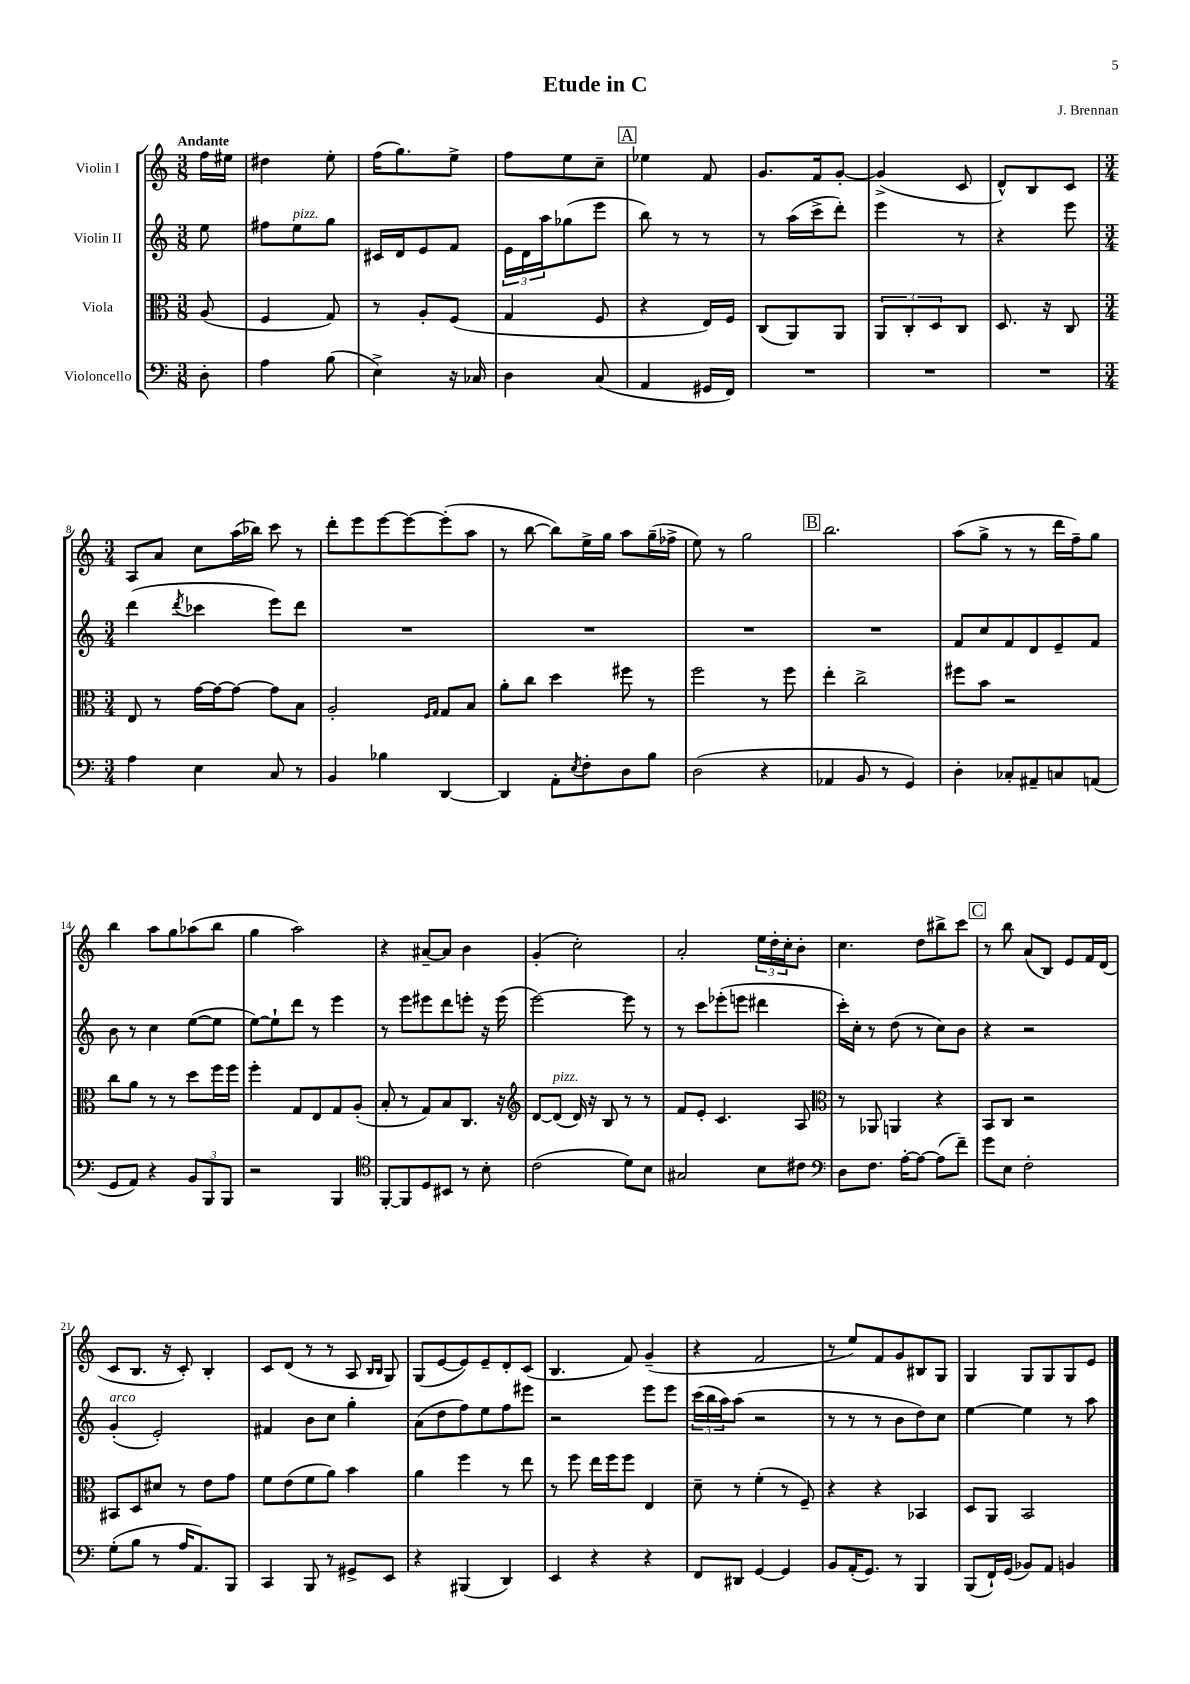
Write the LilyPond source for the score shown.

\header { title = "Etude in C" composer = "J. Brennan" }
<<
\new StaffGroup <<
\new Staff = "s0" \with { instrumentName = "Violin I" } {
    \clef treble \key c \major \numericTimeSignature \time 3/8 \partial 8 \tempo "Andante"
    f''16 eis''16 |
    dis''4 e''8-. |
    f''16( g''8.) e''8-> |
    f''8 e''8 c''8-- |
    \mark \markup { \box "A" } ees''4 f'8 |
    g'8. f'16 g'8~-. |
    g'4->( c'8 |
    d'8-^) b8 c'8 |
    \numericTimeSignature \time 3/4 a8 a'8 c''8 a''16( bes''16) c'''8 r8 |
    d'''8-. e'''8 e'''8~ e'''8~ e'''8-.( a''8 |
    r8 b''8~ b''8) e''16-> g''16 a''8 g''16--( fes''16-> |
    e''8) r8 g''2 |
    \mark \markup { \box "B" } b''2. |
    a''8( g''8-> r8 r8 d'''16 f''16--) g''8 |
    b''4 a''8 g''8 aes''8( b''8 |
    g''4 a''2) |
    r4 ais'8~-- ais'8 b'4 |
    g'4-.( c''2-.) |
    a'2-. \tuplet 3/2 { e''16 d''16-. c''16-. } b'8-. |
    c''4. d''8 bis''8-> c'''8 |
    \mark \markup { \box "C" } r8 b''8 a'8( b8) e'8 f'16 d'16( |
    c'8 b8. r16 c'8-.) b4-. |
    c'8 d'8( r8 r8 a8 \grace { b16 b16 } g8) |
    g8( e'8~ e'8) e'8-- d'8-. c'8( |
    b4. f'8) g'4--( |
    r4 f'2 |
    r8 e''8) f'8 g'8 bis8 g8 |
    g4 g8 g8 g8 e'8 \bar "|." |
}
\new Staff = "s1" \with { instrumentName = "Violin II" } {
    \clef treble \key c \major \numericTimeSignature \time 3/8 \partial 8
    e''8 |
    fis''8 e''8^\markup { \italic "pizz." } g''8 |
    cis'16 d'16 e'8 f'8 |
    \tuplet 3/2 { e'16 d'16 a''16 } ges''8( e'''8 |
    \mark \markup { \box "A" } b''8) r8 r8 |
    r8 a''16( c'''16-> d'''8-.) |
    e'''4 r8 |
    r4 e'''8 |
    \numericTimeSignature \time 3/4 d'''4( \acciaccatura { d'''8 } ces'''4 e'''8) d'''8 |
    R2. |
    R2. |
    R2. |
    \mark \markup { \box "B" } R2. |
    f'8 c''8 f'8 d'8 e'8-- f'8 |
    b'8 r8 c''4 e''8~( e''8 |
    e''8~) e''8-! d'''8 r8 e'''4 |
    r8 e'''8 eis'''8 d'''8 e'''8-. r16 e'''16( |
    e'''2~) e'''8 r8 |
    r8 c'''8 ees'''8-.( e'''8 dis'''4 |
    c'''16-.) c''16-. r8 d''8( r8 c''8) b'8 |
    \mark \markup { \box "C" } r4 r2 |
    g'4-.^\markup { \italic "arco" }( e'2-.) |
    fis'4 b'8 c''8 g''4-. |
    a'8( d''8 f''8) e''8 f''8 eis'''8 |
    r2 e'''8 e'''8 |
    \tuplet 3/2 { c'''16( b''16 a''16) } a''8( r2 |
    r8 r8 r8 b'8 d''8) c''8 |
    e''4~ e''4 r8 a''8 \bar "|." |
}
\new Staff = "s2" \with { instrumentName = "Viola" } {
    \clef alto \key c \major \numericTimeSignature \time 3/8 \partial 8
    a8( |
    f4 g8) |
    r8 a8-. f8( |
    g4 f8 |
    \mark \markup { \box "A" } r4 e16) f16 |
    c8( a,8) a,8 |
    \tuplet 3/2 { a,8 c8-. d8 } c8 |
    d8. r16 c8 |
    \numericTimeSignature \time 3/4 e8 r8 g'16~ g'16~ g'8~ g'8 b8 |
    a2-. \grace { f16 g16 } g8 b8 |
    a'8-. c''8 d''4 fis''8 r8 |
    f''2 r8 f''8 |
    \mark \markup { \box "B" } e''4-. c''2-> |
    fis''8 b'8 r2 |
    c''8 a'8 r8 r8 d''8 f''16 f''16 |
    f''4-. g8 e8 g8 a8-.( |
    b8-. r8 g8) b8 c8. r16 |
    \clef treble d'8~ d'8^\markup { \italic "pizz." }( d'16) r16 b8 r8 r8 |
    f'8 e'8-. c'4. a8 |
    \clef alto r8 aes,8 a,4 r4 |
    \mark \markup { \box "C" } b,8 c8 r2 |
    bis,8 d8 dis'8 r8 e'8 g'8 |
    f'8 e'8( f'8 a'8) b'4 |
    a'4 f''4 r8 e''8 |
    r8 f''8 e''16 f''16 f''8 e4 |
    d'8-- r8 f'4-.( r8 f8--) |
    r4 r4 bes,4 |
    d8 a,8 b,2 \bar "|." |
}
\new Staff = "s3" \with { instrumentName = "Violoncello" } {
    \clef bass \key c \major \numericTimeSignature \time 3/8 \partial 8
    d8-. |
    a4 b8( |
    e4->) r16 ces16 |
    d4 c8( |
    \mark \markup { \box "A" } a,4 gis,16 f,16) |
    R4. |
    R4. |
    R4. |
    \numericTimeSignature \time 3/4 a4 e4 c8 r8 |
    b,4 bes4 d,4~ |
    d,4 a,8-. \acciaccatura { e8 } f8-. d8 b8 |
    d2( r4 |
    \mark \markup { \box "B" } aes,4 b,8 r8 g,4) |
    d4-. ces8-. ais,8-- c8 a,8( |
    g,8 a,8) r4 \tuplet 3/2 { b,8 b,,8 b,,8 } |
    r2 b,,4 |
    \clef tenor f,8~-. f,8 d8 bis,8 r8 b8-. |
    c'2( d'8) b8 |
    gis2 b8 cis'8 |
    \clef bass d8 f8. a16~-. a8~ a8( f'8--) |
    \mark \markup { \box "C" } g'8 e8 f2-. |
    g8-.( b8 r8 a16 a,8.) b,,8 |
    c,4 b,,8 r8 gis,8-> e,8 |
    r4 bis,,4( d,4) |
    e,4 r4 r4 |
    f,8 dis,8 g,4~ g,4 |
    b,8 a,16-.( g,8.) r8 b,,4 |
    b,,8( f,16-!) g,16( bes,8) a,8 b,4 \bar "|." |
}
>>
>>
